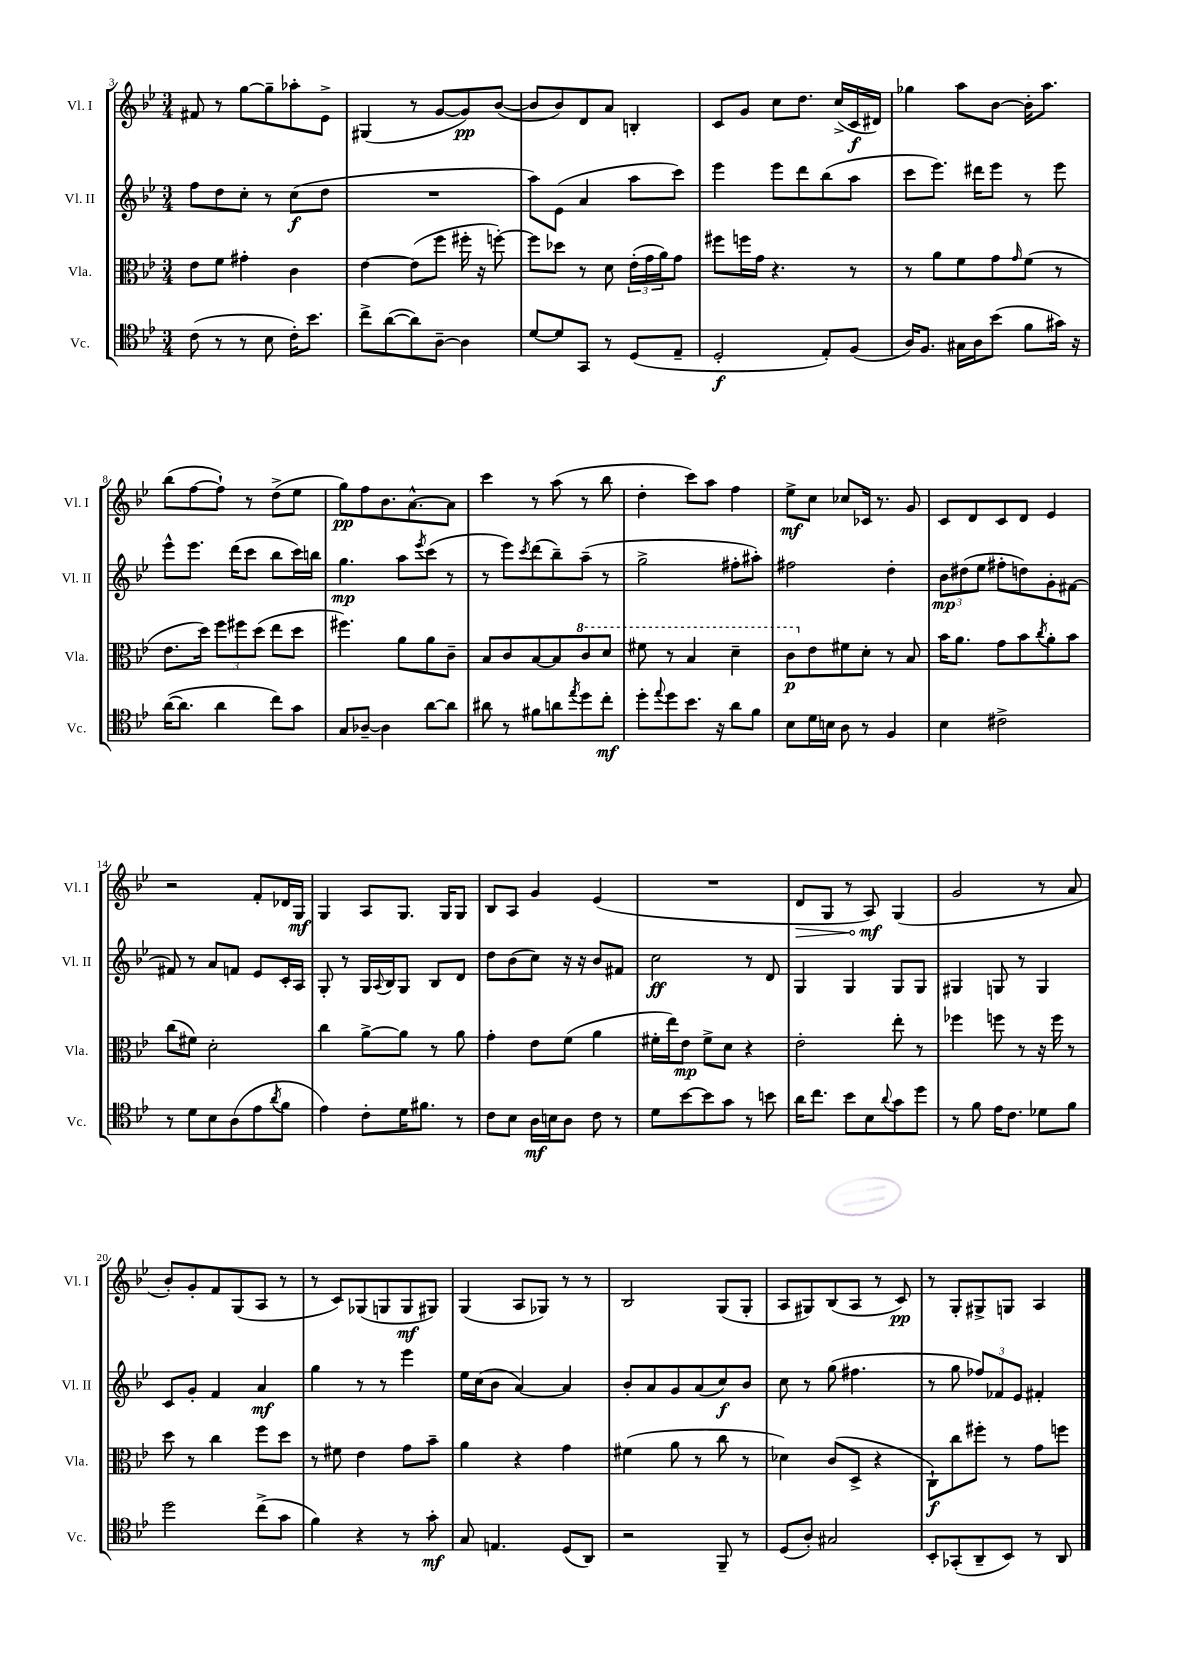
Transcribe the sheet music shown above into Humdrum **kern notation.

**kern	**kern	**kern	**kern
*staff4	*staff3	*staff2	*staff1
*clefC4	*clefC3	*clefG2	*clefG2
*k[b-e-]	*k[b-e-]	*k[b-e-]	*k[b-e-]
*M3/4	*M3/4	*M3/4	*M3/4
(8c\	8e-\L	8ff\L	8f#/
8r	8f\J	8dd\	8r
8r	4g#'\	8cc'\J	[8gg\L
8B-\	.	8r	8gg~\]
16c'\LK)	4c\	(8cc\L	8aa-'\
8.b-\J	.	.	.
.	.	8dd\J	8e-^\J
=	=	=	=
8cc^\L	[4e-\	2.r	(4G#/
([8a\	.	.	.
8a\])	(8e-\]L	.	8r
[8A~\J	8ff\J	.	[8g/L
4A\]	16ff#'\	.	8g/])
.	16r	.	.
.	[8ff'\)	.	([8b-/J
=	=	=	=
[8d/L	8ff\]L	8aa\L)	8b-/]L
8d/]	8dd-\J	(8e-\J	8b-/)
8GG/J	8r	4a/	8d/
8r	8d\	.	8a/J
(8D/L	(24e-'\LL	8aa\L	4B'/
.	24g\	.	.
.	24a\J)	.	.
8E-~/J	8g\J	8ccc\J)	.
=	=	=	=
2D'/	8ff#\L	4eee-\	8c/L
.	16ff\L	.	8g/J
.	16g\JJ	.	.
.	4.r	8eee-\L	8cc\L
.	.	8ddd\	8.dd\J
8E-'/L)	.	(8bb-\	.
.	.	.	(16cc^/LL
(8F/J	8r	8aa\J	16c/
.	.	.	16d#/JJ)
=	=	=	=
16A/LK)	8r	8ccc\L	4gg-\
8.F/J	.	.	.
.	8a\L	8.eee-\J)	.
16G#\LL	8f\	.	8aa\L
16A\J	.	16ddd#\LK	.
(8b-\J	8g\	8eee-\J	[8b-\J
.	16qqg/	.	.
8f\L	(8f\J	8r	16b-'\]LK
.	.	.	8.aa\J
16g#\Jk)	8r	8eee-\	.
16r	.	.	.
=	=	=	=
([16a\LK	8.e-\L	8eee-^^\L	(8bb-\L
8.a\]J	.	.	.
.	.	8.eee-\J	[8ff\
.	16dd\Jk)	.	.
4a\	12ff\L	.	8ff`\]J)
.	.	(16ddd\LK	.
.	12ff#\	.	.
.	.	8ccc\J	8r
.	(12dd\J	.	.
8cc\L)	8ee-\L	8bb-\L	(8dd^\L
8g\J	8dd\J	16ccc\L)	8ee-\J
.	.	16bb\JJ	.
=	=	=	=
8G/L	4.ff#\)	4.gg\	8gg\L)
[8A-~/J	.	.	8ff\
4A-\]	.	.	8.b-\
.	8a\L	8aa\L	.
.	.	.	[8.a^^\
.	.	8qeee-/	.
[8a\L	8a\	(8ccc\J	.
8a\]J	8c~\J	8r	8a\]J
=	=	=	=
8a#\	8B-/L	8r	4ccc\
8r	8c/	8eee-\L)	.
.	.	8qccc/	.
8f#\L	[8B-/	(8ddd\	8r
8a\	8B-/]	8bb-~\)	(8aa\
8qee-/	.	.	.
8dd\	8cc/	(8aa~\J	8r
8cc'\J	8dd/J	8r	8bb-\
=	=	=	=
8dd'\L	8ff#\	2gg^\	4dd'\
8qqee-/	.	.	.
8dd\	8r	.	.
8.b-\J	4b-/	.	8ccc\L)
.	.	.	8aa\J
16r	.	.	.
8a\L	4dd~\	8ff#'\L	4ff\
8f\J	.	8aa#'\J)	.
=	=	=	=
8B-\L	8cc\L	2ff#\	8ee-^\L
16d\L	8e-\	.	8cc\J
16B\JJ	.	.	.
8A\	8f#\	.	8cc-/L
8r	8d'\J	.	16c-/Jk
.	.	.	8.r
4F/	8r	4dd'\	.
.	8B-/	.	8g/
=	=	=	=
4B-\	16b-\LK	12b-\L	8c/L
.	8.a\J	.	.
.	.	(12dd#\	.
.	.	.	8d/
.	.	12ee-\J	.
2c#^\	8g\L	8ff#'\L	8c/
.	8b-\	8dd\)	8d/J
.	8qcc/	.	.
.	8a'\	8g'\	4e-/
.	8b-\J	[8f#\J	.
=	=	=	=
8r	(8cc\L	8f#/]	2r
8d\L	8f#\J)	8r	.
8B-\	2d'\	8a/L	.
(8A\	.	8f/J	.
8e-\	.	8e-/L	8f'/L
8qa/	.	.	.
8f\J	.	16c'/L	16d-/L
.	.	16A/JJ	16G/JJ
=	=	=	=
4e-\)	4cc\	8G'/	4G/
.	.	8r	.
8c'\L	[8a^\L	16G/LL	8A/L
.	.	8qqA/	.
.	.	16B-/J	.
16d\K	8a\]J	8G/J	8.G/J
8.f#\J	.	.	.
.	8r	8B-/L	.
.	.	.	16G/LK
8r	8a\	8d/J	8G/J
=	=	=	=
8c\L	4g'\	8dd\L	8B-/L
8B-\J	.	(8b-\	8A/J
16A\LL	8e-\L	8cc\J)	4g/
16B\J	.	.	.
8A\J	(8f\J	16r	.
.	.	16r	.
8c\	4a\	8b-/L	(4e-/
8r	.	8f#/J	.
=	=	=	=
8d\L	16f#'\LL	2cc\	2.r
.	16ee-\J)	.	.
[8b-\	8e-\J	.	.
8b-\]	8f#^\L	.	.
8g\J	8d\J	.	.
8r	4r	8r	.
8b\	.	8d/	.
=	=	=	=
16a\LK	2e-'\	4G/	8d/L
8.cc\J	.	.	.
.	.	.	8G/J
8b-\L	.	4G/	8r
8B-\	.	.	8A/)
8qqa/	.	.	.
8g\	8ee-'\	8G/L	(4G/
8dd\J	8r	8G/J	.
=	=	=	=
8r	4ff-\	4G#/	2g/
8f\	.	.	.
16e-\LK	8ff\	8G/	.
8.c\J	.	.	.
.	8r	8r	.
8d-\L	16r	4G/	8r
.	16ff\	.	.
8f\J	8r	.	8a/
=	=	=	=
2dd\	8dd\	8c/L	8b-'/L)
.	8r	8g'/J	8g'/
.	4cc\	4f/	8f/
.	.	.	(8G/
(8cc^\L	8ff\L	4a/	8A/J
8g\J	8dd\J	.	8r
=	=	=	=
4f\)	8r	4gg\	8r
.	8f#\	.	8c/L)
4r	4e-\	8r	(8G-/
.	.	8r	8G/
8r	8g\L	4eee-\	8G/
8g'\	8b-~\J	.	8G#/J)
=	=	=	=
8G/	4a\	16ee-\LL	(4G/
.	.	(16cc\J	.
4.E/	.	8b-\J	.
.	4r	[4a/)	8A/L
.	.	.	8G-/J)
(8D/L	4g\	4a/]	8r
8AA/J)	.	.	8r
=	=	=	=
2r	(4f#\	8b-'/L	2B-/
.	.	8a/	.
.	8a\	8g/	.
.	8r	(8a/	.
8FF~/	8cc\	8cc/)	(8G/L
8r	8r	8b-/J	8G'/J
=	=	=	=
(8D/L	4d-\)	8cc\	8A/L
8A'/J)	.	8r	8G#/)
2G#/	(8c/L	(8gg\	(8B-/
.	8D^/J	4.ff#\	8A/J
.	4r	.	8r
.	.	.	8c/)
=	=	=	=
8BB-'/L	8C`\L)	8r	8r
(8GG-'/	8cc\	8gg\	8G'/L
8AA~/	8ff#'\J	12ff-/L)	8G#^/
.	.	12f-/	.
8BB-/J)	8r	.	8G/J
.	.	12e-/J	.
8r	8g\L	4f#'/	4A/
8AA/	8ff\J	.	.
==	==	==	==
*-	*-	*-	*-
